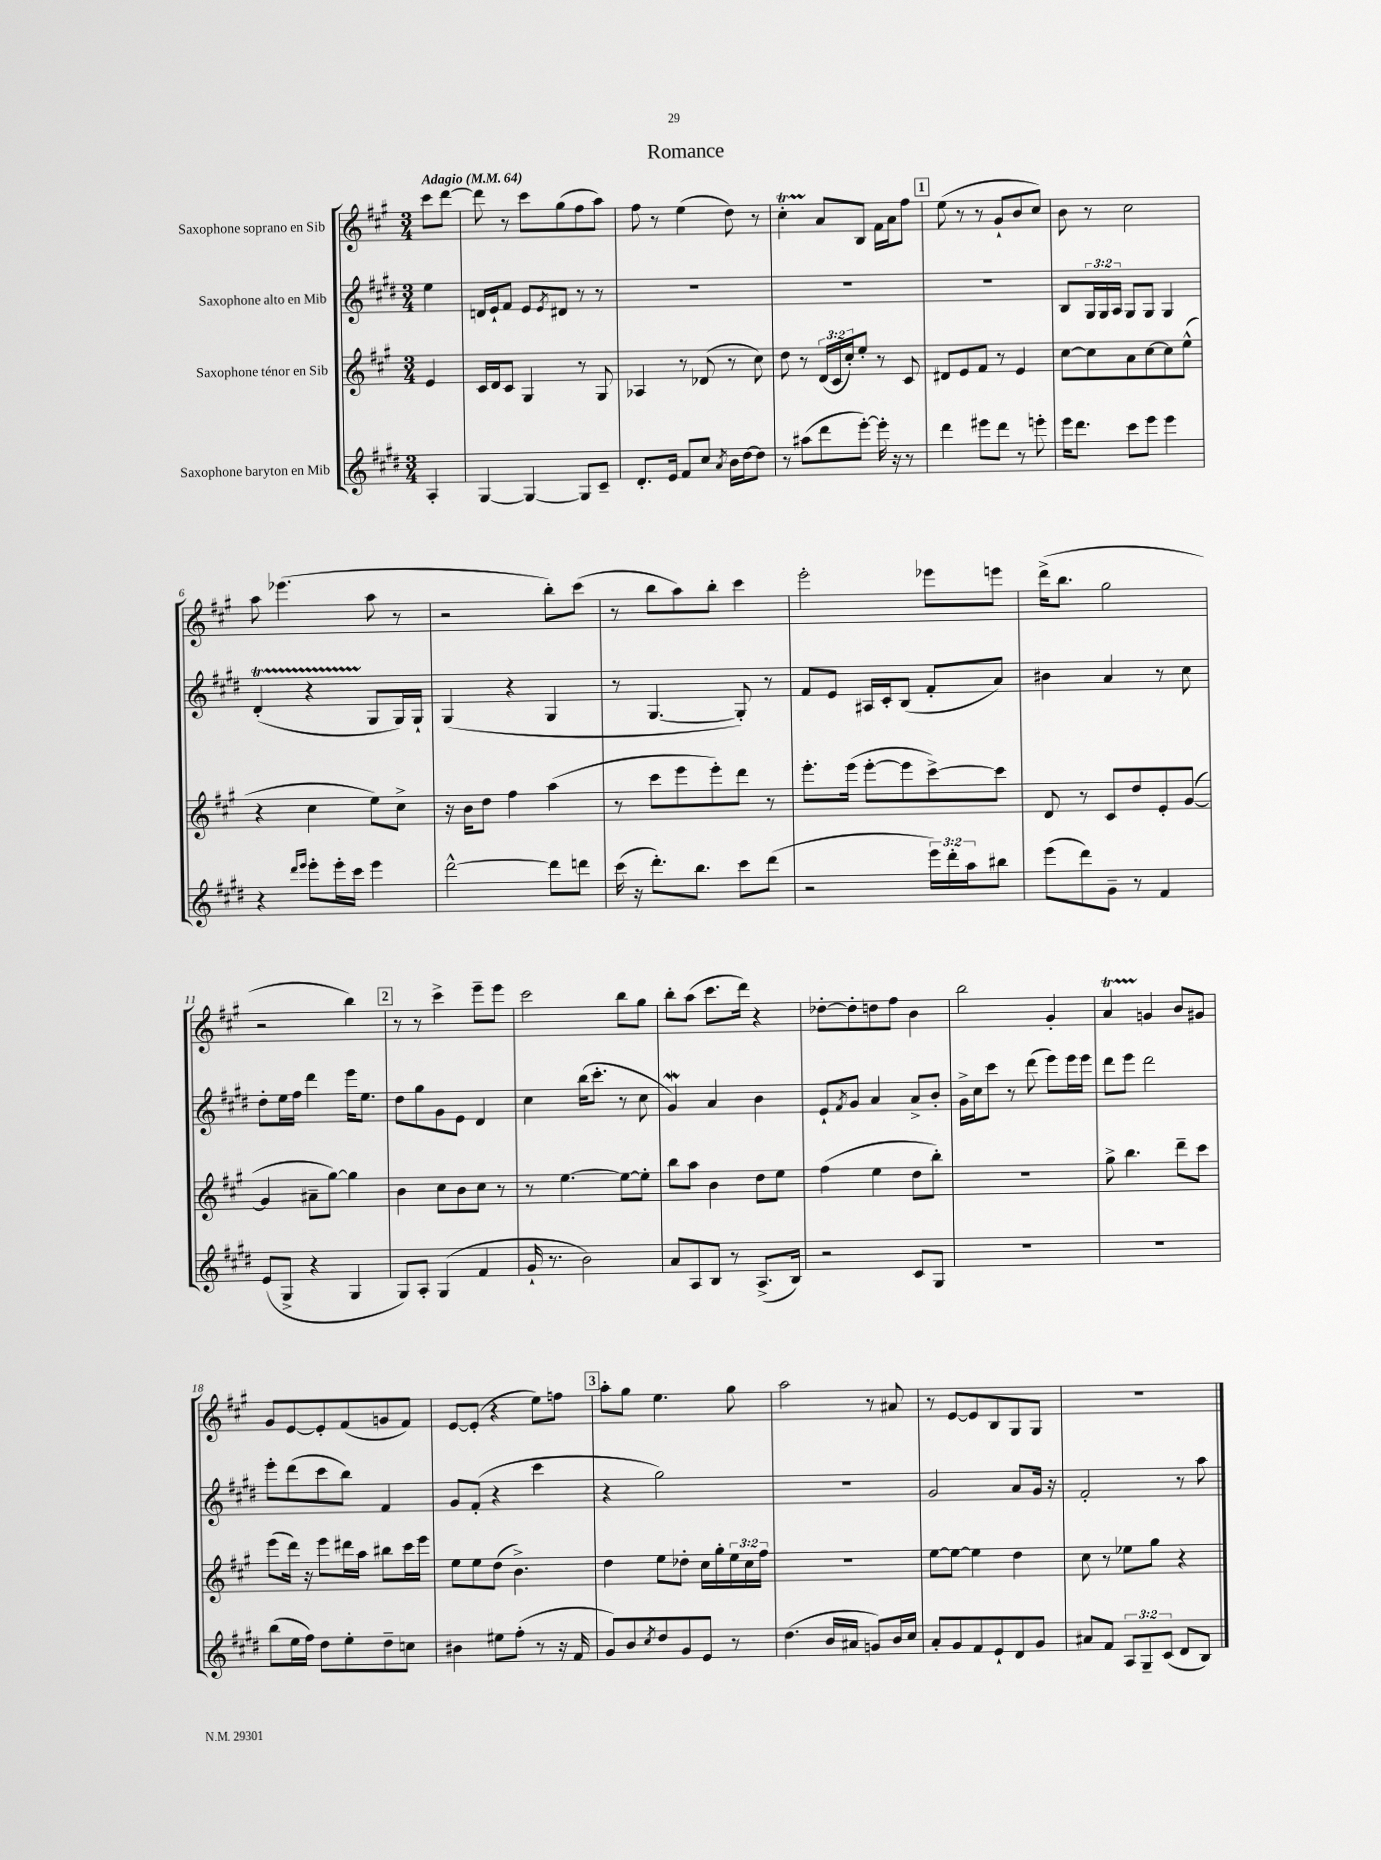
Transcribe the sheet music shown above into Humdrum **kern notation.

**kern	**kern	**kern	**kern
*part4	*part3	*part2	*part1
*staff4	*staff3	*staff2	*staff1
*I"Saxophone baryton en Mib	*I"Saxophone ténor en Sib	*I"Saxophone alto en Mib	*I"Saxophone soprano en Sib
*clefG2	*clefG2	*clefG2	*clefG2
*k[f#c#g#d#]	*k[f#c#g#]	*k[f#c#g#d#]	*k[f#c#g#]
*M3/4	*M3/4	*M3/4	*M3/4
*MM64	*MM64	*MM64	*MM64
=	=	=	=
!	!	!	!LO:TX:a:B:t=Adagio
4A'/	4e/	4ee\	8ccc#\L
.	.	.	[8ddd\J
=1	=1	=1	=1
[4G#/	16c#/LL	16dn/LL	8ddd\]
.	16d/J	16e`/J	.
.	8c#/J	8f#/J	8r
4G#/_	4G#/	8e/L	8ccc#\L
.	.	8qe/	.
.	.	8d#X/J	(8gg#\
8G#/L]	8r	8r	8ff#\
8c#~/J	8G#/	8r	8aa\J)
=2	=2	=2	=2
8.d#'/L	4A-X/	2.r	8ff#\
.	.	.	8r
16e/Jk	.	.	.
8f#/L	8r	.	(4ee\
8cc#/J	(8d-X/	.	.
8qa/	.	.	.
16b\LL	8r	.	8dd\)
[16dd#\J	.	.	.
8dd#\J]	8cc#\)	.	8r
=3	=3	=3	=3
8r	8dd\	2.r	4cc#t'\
(8aa#X\L	8r	.	.
8ddd#\	(24d/LL	.	8a/L
.	24c#/	.	.
.	24cc#'/J)	.	.
[8eee'\J)	8ee'/J	.	8B/J
16eee'\]	8r	.	16f#\LL
16r	.	.	16a\J
8r	8c#/	.	8ff#\J
!!LO:REH:place=s1:t=1
=4	=4	=4	=4
4ddd#\	8d#X/L	2.r	(8ee\
.	8e/	.	8r
8eee#X\L	8f#/J	.	8r
8ddd#\J	8r	.	8g#`/L
8r	4e/	.	8b/
8eeen'\	.	.	8cc#/J)
=5	=5	=5	=5
16eee\KL	[8cc#\L	8B/L	8b\
8.ddd#\J	.	.	.
.	8cc#\]	24G#/L	8r
.	.	24G#/	.
.	.	24A/JJ	.
8ccc#\L	8a\	8G#/L	2cc#\
8eee\J	[8cc#\	8G#/J	.
4eee\	8cc#\]	4G#/	.
.	(8ee^^\J	.	.
!!LO:LB:g=z
=6	=6	=6	=6
4r	4r	(4d#t'/	8aa\
.	.	.	(4.eee-X\
16qqddd#/LL	.	.	.
16qqeee/JJ	.	.	.
8eee'\L	4cc#\	4r	.
16eee'\L	.	.	.
16ccc#\JJ	.	.	.
4eee\	8ee\L)	8G#/L	8aa\
.	8cc#^\J	16G#/L)	8r
.	.	16G#`/JJ	.
=7	=7	=7	=7
[2ddd#^^\	16r	(4G#/	2r
.	16b\KL	.	.
.	8dd\J	.	.
.	4ff#\	4r	.
8ddd#\L]	(4aa\	4G#/	8bb'\L)
8dddn\J	.	.	(8ccc#\J
=8	=8	=8	=8
(16ccc#\	8r	8r	8r
16r	.	.	.
8.ddd#'\L)	8ccc#\L	[4.G#/	8bb\L
.	8eee\	.	8aa\)
8.bb\J	.	.	.
.	8eee'\)	.	8bb'\J
8ccc#\L	8ddd\J	8G#'/])	4ccc#\
(8ddd#\J	8r	8r	.
=9	=9	=9	=9
2r	8.eee'\L	8f#/L	2eee'\
.	.	8e/J	.
.	(16eee\Jk	.	.
.	[8eee'\L	16A#X/LL	.
.	.	16c#'/J	.
.	8eee\]	(8B/J	.
24eee\LL)	[8ccc#^\)	8f#'/L	8eee-X\L
24ddd#'\	.	.	.
24aa\J	.	.	.
8bb#X\J	8ccc#\J]	8a/J)	8eeen\J
=10	=10	=10	=10
(8eee\L	8d/	4b#X\	(16ddd^\KL
.	.	.	8.bb\J
8ddd#\)	8r	.	.
8g#~\J	8c#/L	4a/	2gg#\
8r	8dd/	.	.
4f#/	8e'/	8r	.
.	([8g#/J	8cc#\	.
!!LO:LB:g=z
=11	=11	=11	=11
(8e/L	4g#/]	8dd#'\L	2r
8G#^/J	.	16ee\L	.
.	.	16ff#\JJ	.
4r	8a#X~\L	4ddd#\	.
.	[8gg#\J)	.	.
4G#/	4gg#\]	16eee\KL	4bb\)
.	.	8.ee\J	.
!!LO:REH:place=s1:t=2
=12	=12	=12	=12
8G#/L)	4b\	8dd#\L	8r
8A'/J	.	8gg#\	8r
(4G#/	8cc#\L	8g#\	4ccc#^\
.	8b\	8e\J	.
4f#/	8cc#\J	4d#/	8eee~\L
.	8r	.	8eee\J
=13	=13	=13	=13
16g#`/	8r	4cc#\	2ccc#\
8.r	.	.	.
.	[4.ee\	.	.
2b\)	.	(16bb\KL	.
.	.	8.ccc#'\J	.
.	8ee\L_	8r	8bb\L
.	8ee'\J]	8cc#\	8gg#\J
=14	=14	=14	=14
8a/L	8bb\L	4g#W/)	8bb'\L
8A/	8aa\J	.	(8aa\J
8B/J	4b\	4a/	8.ccc#\L
8r	.	.	.
.	.	.	16ddd\Jk)
(8.A^/L	8dd\L	4b\	4r
.	8ee\J	.	.
16B/Jk)	.	.	.
=15	=15	=15	=15
2r	(4ff#\	8e`/L	[8dd-X'\L
.	.	8qf#/	.
.	.	8g#/J	8dd-'\]
.	4ee\	4a/	8ddn\
.	.	.	8ff#\J
8c#/L	8dd\L	8a^/L	4b\
8G#/J	8bb'\J)	8b'/J	.
=16	=16	=16	=16
2.r	2.r	16g#^\LL	2bb\
.	.	16cc#\J	.
.	.	8ccc#\J	.
.	.	8r	.
.	.	(8ddd#\	.
.	.	8eee\L)	4g#'/
.	.	16eee\L	.
.	.	16eee\JJ	.
=17	=17	=17	=17
2.r	8gg#^\	8ddd#\L	4aT/
.	4.bb\	8eee\J	.
.	.	2ddd#\	4gn/
.	8ddd~\L	.	8b/L
.	8ccc#\J	.	8g#X/J
!!LO:LB:g=z
=18	=18	=18	=18
(8bb\L	(8eee\L	8eee'\L	8g#/L
16ee\L	16ddd\Jk)	(8ddd#\	[8e/
16ff#\JJ)	16r	.	.
8dd#\L	8eee\L	8ccc#\	8e'/]
8ee'\	16ddd#X\L	8bb\J)	(8f#/
.	16aa\JJ	.	.
8dd#~\	8bb#X\L	4f#/	8gn/
8ccn\J	16ccc#\L	.	8f#/J)
.	16eee\JJ	.	.
=19	=19	=19	=19
4b#X\	8ee\L	8g#/L	[8e/L
.	8ee\	(8f#'/J	(8e'/J]
8ee#X\L	(8dd\J	4r	4r
(8ff#'\J	4.b^\)	.	.
8r	.	4ccc#\	8ee\L)
16r	.	.	8ffn\J
16f#/	.	.	.
!!LO:REH:place=s1:t=3
=20	=20	=20	=20
8g#/L)	4dd\	4r	8aa'\L
8b/	.	.	8gg#\J
8qcc#/	.	.	.
8dd#/	8ee\L	2gg#\)	4.ee\
8g#/	8dd-X'\J	.	.
8e/J	16cc#\LL	.	.
.	16gg#'\	.	.
8r	24ee\	.	8gg#\
.	24cc#\	.	.
.	24ff#\JJ	.	.
=21	=21	=21	=21
(4.dd#\	2.r	2.r	2aa\
16b/LL	.	.	.
16a#X/JJ	.	.	.
8gn/L)	.	.	8r
16b/L	.	.	8a#X/
16cc#/JJ	.	.	.
=22	=22	=22	=22
8a'/L	[8ee\L	2g#/	8r
8g#/	8ee\J_	.	[8e/L
8f#/	4ee\]	.	8e/]
8e`/	.	.	8B/
8d#/	4dd\	8a/L	8G#/
8g#/J	.	16g#/Jk	8G#/J
.	.	16r	.
=23	=23	=23	=23
8a#X/L	8cc#\	2f#'/	2.r
8f#/J	8r	.	.
12A/L	8ee-X\L	.	.
12G#~/	.	.	.
.	8gg#\J	.	.
(12c#/J	.	.	.
8d#/L	4r	8r	.
8B/J)	.	8aa\	.
==	==	==	==
*-	*-	*-	*-
